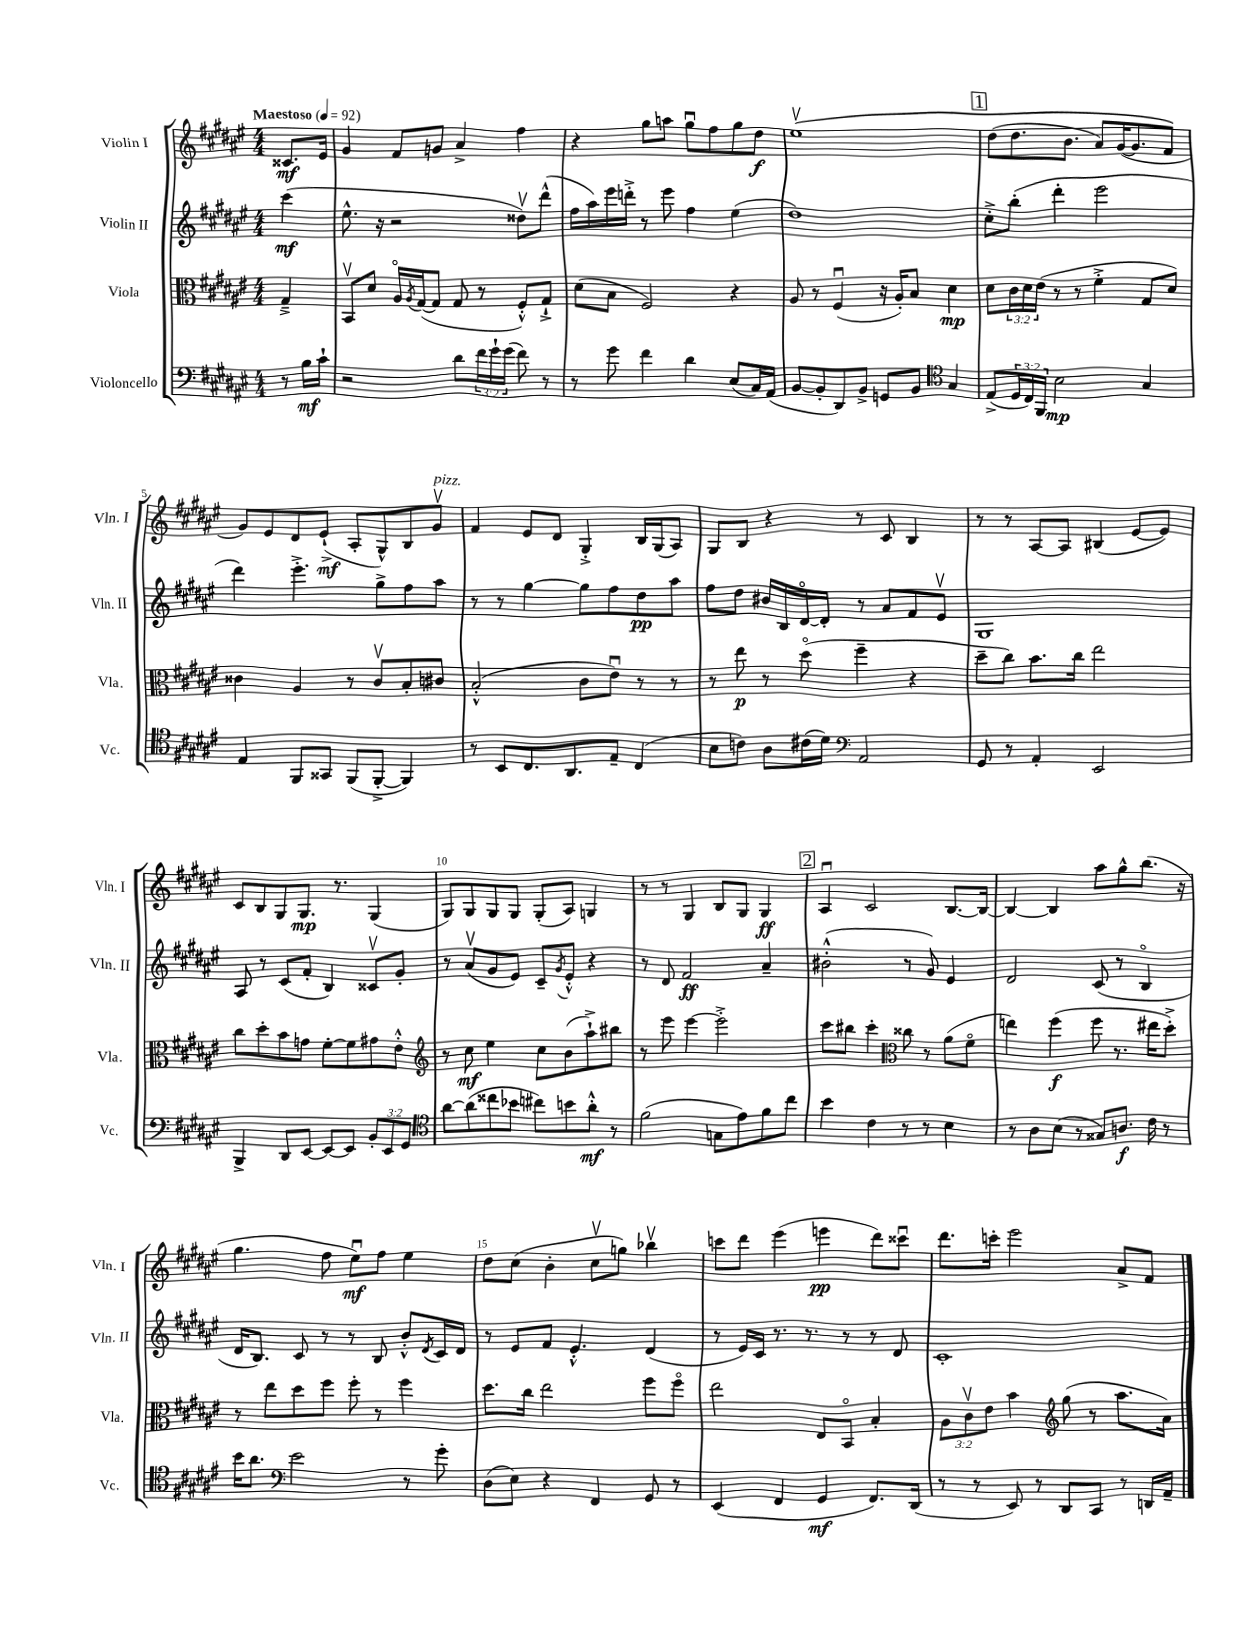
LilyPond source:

<<
\new StaffGroup <<
\new Staff = "s0" \with { instrumentName = "Violin I" shortInstrumentName = "Vln. I" } {
    \clef treble \key fis \major \numericTimeSignature \time 4/4 \partial 4 \tempo "Maestoso" 4 = 92
    cisis'8.\mf eis'16 |
    gis'4 fis'8 g'8 ais'4-> fis''4 |
    r4 gis''8 a''8 gis''8\downbow fis''8 gis''8 dis''8\f |
    eis''1\upbow\( |
    \mark \markup { \box "1" } dis''8( dis''8. b'8. ais'8) gis'16~( gis'8. fis'8\) |
    gis'8) eis'8 dis'8 eis'8-!->\mf( ais8-. gis8-^) b8 gis'8\upbow^\markup { \italic "pizz." } |
    fis'4 eis'8 dis'8 gis4-.-> b16 gis16( ais8) |
    gis8 b8 r4 r8 cis'8 b4 |
    r8 r8 ais8~ ais8 bis4( eis'8~ eis'8) |
    cis'8 b8 gis8 gis8.\mp r8. gis4( |
    gis8) gis8 gis8 gis8 gis8-.( ais8) g4 |
    r8 r8 gis4 b8 gis8 gis4\ff |
    \mark \markup { \box "2" } ais4\downbow cis'2 b8.~ b16~ |
    b4~ b4 ais''8 gis''8-^ b''8.( r16 |
    gis''4. fis''8 eis''8\downbow\mf) fis''8 eis''4 |
    dis''8 cis''8( b'4-. cis''8\upbow g''8) bes''4\upbow |
    c'''8 dis'''8 eis'''4( e'''4\pp dis'''8) cisis'''8\downbow |
    dis'''8. c'''16-. eis'''2 ais'8-> fis'8 \bar "|." |
}
\new Staff = "s1" \with { instrumentName = "Violin II" shortInstrumentName = "Vln. II" } {
    \clef treble \key fis \major \numericTimeSignature \time 4/4 \partial 4
    cis'''4\mf( |
    eis''8.-^ r16 r2 disis''8\upbow) dis'''8-^( |
    fis''16 ais''16) eis'''16 d'''16-.-> r8 eis'''8 fis''4 eis''4( |
    dis''1) |
    \mark \markup { \box "1" } cis''8-.-> b''8-.( dis'''4-. eis'''2 |
    dis'''4) eis'''4.-.-> gis''8-> fis''8 ais''8 |
    r8 r8 gis''4~ gis''8 fis''8 dis''8\pp ais''8 |
    fis''8 dis''8 bis'16 b16 dis'16~\flageolet dis'16-. r8 ais'8 fis'8 eis'8\upbow |
    gis1 |
    ais8 r8 cis'8( fis'8-. b4) cisis'8\upbow gis'8-. |
    r8 ais'8\upbow( gis'8 eis'8) cis'8-- \acciaccatura { gis'8 } eis'8-.-^ r4 |
    r8 dis'8 fis'2\ff ais'4-- |
    \mark \markup { \box "2" } bis'2-.-^( r8 gis'8) eis'4 |
    dis'2 cis'8( r8 b4\flageolet |
    dis'16 b8.) cis'8 r8 r8 b8 b'8-.-^ \acciaccatura { dis'8 } cis'16 dis'16 |
    r8 eis'8 fis'8 eis'4.-.-^ dis'4( |
    r8 eis'16) cis'16 r8. r8. r8 r8 dis'8 |
    cis'1-. \bar "|." |
}
\new Staff = "s2" \with { instrumentName = "Viola" shortInstrumentName = "Vla." } {
    \clef alto \key fis \major \numericTimeSignature \time 4/4 \override Staff.TupletNumber.text = #tuplet-number::calc-fraction-text \partial 4
    gis4---> |
    b,8\upbow dis'8 ais16\flageolet \acciaccatura { ais8 } gis16~( gis8 gis8 r8 fis8-.-^) gis8-!-> |
    dis'8( b8 fis2) r4 |
    ais8 r8 fis4\downbow( r16 ais16-.) b8 dis'4\mp |
    \mark \markup { \box "1" } dis'8 \tuplet 3/2 { cis'16 dis'16 eis'16( } r8 r8 fis'4-.-> gis8 dis'8) |
    cisis'4 ais4 r8 cisis'8\upbow b8-. cis'8 |
    b2-.-^( cis'8 eis'8\downbow) r8 r8 |
    r8 eis''8\p r8 dis''8\flageolet( fis''4-- r4 |
    dis''8-- cis''8) b'8. cis''16 eis''2 |
    cis''8 dis''8-. b'8 g'8 fis'8~-. fis'8 gis'8 eis'8-.-^ |
    \clef treble r8 cis''8\mf eis''4 cis''8 b'8( ais''8-!->) bis''8 |
    r8 eis'''8 eis'''4~ eis'''2-.-> |
    \mark \markup { \box "2" } cis'''8 bis''8 cis'''4-. \clef alto cisis''8 r8 ais'8( fis'8\flageolet |
    e''4) fis''4\f( fis''8 r8. eis''16 dis''8-.->) |
    r8 eis''8 dis''8 fis''8 fis''8-. r8 fis''4 |
    dis''8. cis''16 eis''2 fis''8 fis''8\flageolet |
    eis''2 eis8 b,8\flageolet b4-. |
    \tuplet 3/2 { ais8 cis'8\upbow eis'8 } b'4 \clef treble gis''8( r8 ais''8. ais'16) \bar "|." |
}
\new Staff = "s3" \with { instrumentName = "Violoncello" shortInstrumentName = "Vc." } {
    \clef bass \key fis \major \numericTimeSignature \time 4/4 \override Staff.TupletNumber.text = #tuplet-number::calc-fraction-text \partial 4
    r8 b16\mf cis'16-! |
    r2 dis'8 \tuplet 3/2 { fis'16 gis'16-! gis'16( } fis'8) r8 |
    r8 gis'8 fis'4 dis'4 eis8( cis16) ais,16( |
    b,8~ b,8-. dis,8) b,8-> g,8 b,8 \clef tenor gis4 |
    \mark \markup { \box "1" } eis8->( \tuplet 3/2 { dis16 cis16) fis,16 } b2\mp gis4 |
    eis4 fis,8 gisis,8 fis,8( fis,8~-.-> fis,4) |
    r8 b,8 cis8. ais,8. eis8-- cis4( |
    b8 c'8) ais8 cis'16( dis'16) \clef bass ais,2 |
    gis,8 r8 ais,4-. eis,2 |
    b,,4-> dis,8 eis,8~ eis,8~ eis,8 \tuplet 3/2 { b,8-. eis,8 gis,8 } |
    \clef tenor ais'8~ ais'8( cisis''8 bes'8 cis''8) b'8 ais'8-.-^\mf r8 |
    fis'2( g8 eis'8) fis'8 cis''8 |
    \mark \markup { \box "2" } b'4 cis'4 r8 r8 b4 |
    r8 ais8 b8( r8 gisis8) a8.\f cis'16 r8 |
    b'16 ais'8. \clef bass eis'2 r8 gis'8-. |
    dis8( eis8) r4 fis,4 gis,8 r8 |
    eis,4( fis,4 gis,4\mf fis,8.) dis,16( |
    r8 r8 eis,8) r8 dis,8 cis,8 r8 d,16 ais,16-- \bar "|." |
}
>>
>>
\layout { \context { \Score \override BarNumber.break-visibility = ##(#f #t #t) barNumberVisibility = #(every-nth-bar-number-visible 5) } }
